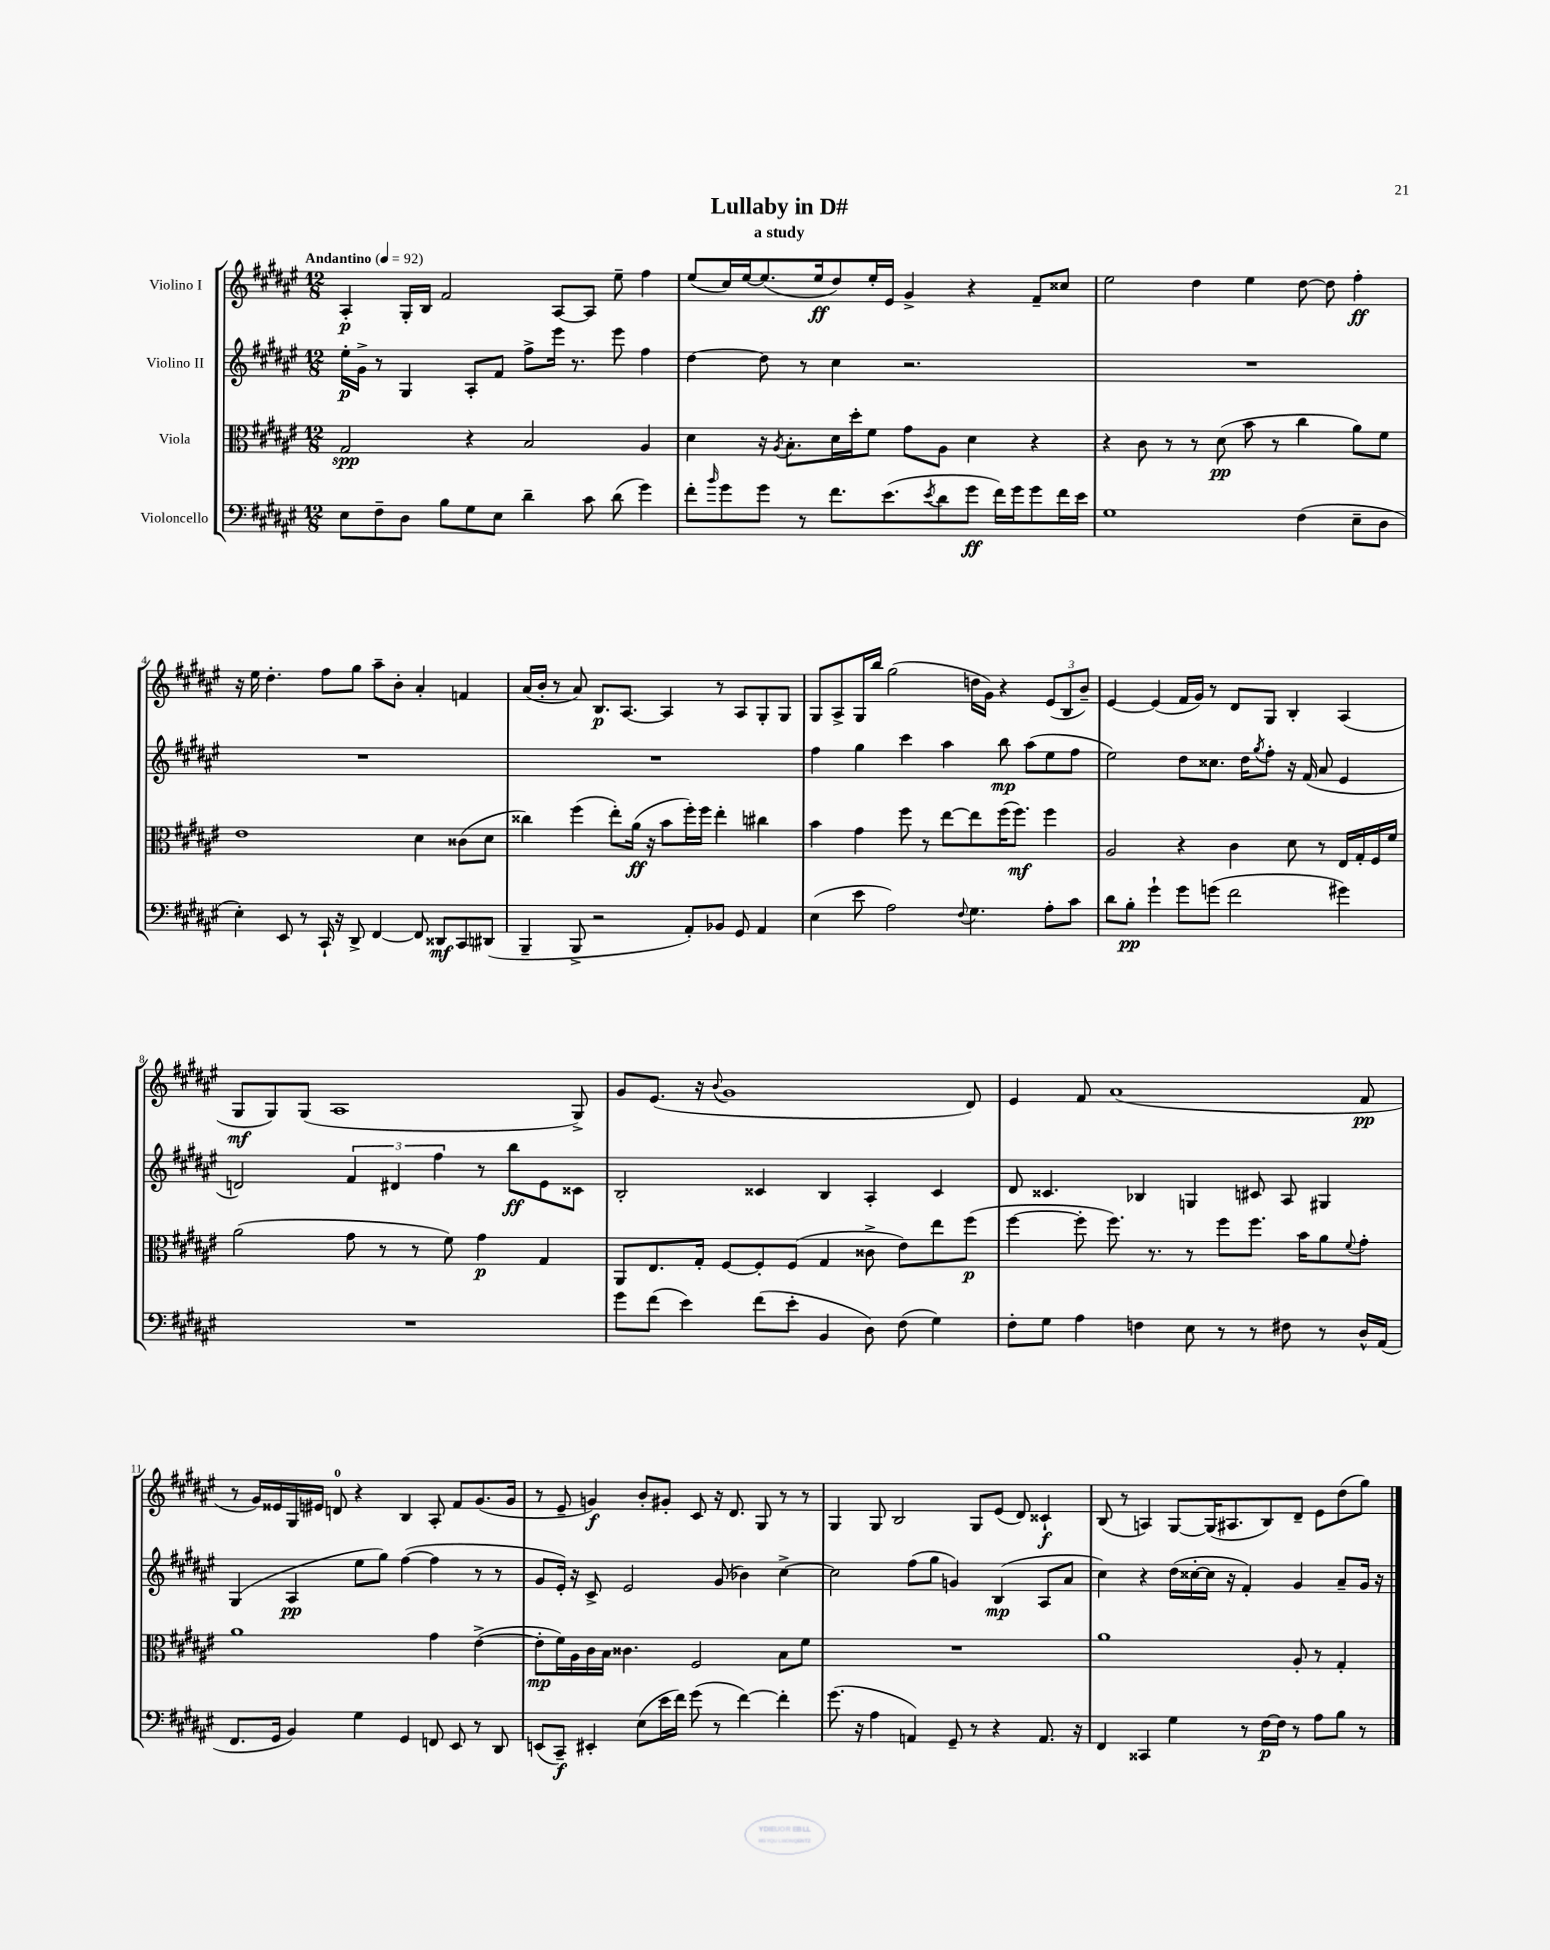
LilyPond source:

\header { title = "Lullaby in D#" subtitle = "a study" }
<<
\new StaffGroup <<
\new Staff = "s0" \with { instrumentName = "Violino I" } {
    \clef treble \key fis \major \numericTimeSignature \time 12/8 \tempo "Andantino" 4 = 92
    ais4-.\p gis16-. b16 fis'2 ais8~ ais8 eis''8-- fis''4 |
    eis''8( cis''16) eis''16~ eis''8.( eis''16\ff dis''8) eis''16-. eis'16 gis'4-> r4 fis'8-- cisis''8 |
    eis''2 dis''4 eis''4 dis''8~ dis''8 fis''4-.\ff |
    r16 eis''16 dis''4.-. fis''8 gis''8 ais''8-- b'8-. ais'4-. f'4 |
    ais'16( b'16-. r8 ais'8) b8.\p ais8.~ ais4 r8 ais8 gis8-. gis8 |
    gis8 ais8-> gis16 b''16 gis''2( d''16 gis'16) r4 \tuplet 3/2 { eis'8( b8 b'8--) } |
    eis'4~ eis'4( fis'16 gis'16) r8 dis'8 gis8 b4-. ais4( |
    gis8\mf gis8) gis8( ais1 gis8->) |
    gis'8 eis'8.( r16 \appoggiatura { b'8 } gis'1 dis'8) |
    eis'4 fis'8 ais'1( fis'8\pp |
    r8 gis'16) eisis'16 gis16 eis'16 d'8-0 r4 b4 ais8-. fis'8 gis'8.( gis'16 |
    r8 eis'8-- g'4\f) b'8-. gis'8-. cis'8 r16 dis'8. gis8 r8 r8 |
    gis4 gis8 b2 gis8 eis'8( dis'8) cisis'4-!\f |
    b8( r8 a4) gis8~ gis16( ais8. b8) dis'8-- eis'8 dis''8( gis''8) \bar "|." |
}
\new Staff = "s1" \with { instrumentName = "Violino II" } {
    \clef treble \key fis \major \numericTimeSignature \time 12/8
    eis''16-.\p gis'16-> r8 gis4 ais8-. fis'8 fis''8-> eis'''16 r8. eis'''8 fis''4 |
    dis''4~ dis''8 r8 cis''4 r2. |
    R1. |
    R1. |
    R1. |
    fis''4 gis''4 cis'''4 ais''4 b''8\mp ais''8( eis''8 fis''8 |
    eis''2) dis''8 cisis''8. dis''16 \acciaccatura { gis''8 } fis''8-. r16 fis'16( ais'8 eis'4 |
    d'2) \tuplet 3/2 { fis'4 dis'4 fis''4 } r8 b''8\ff eis'8 cisis'8 |
    b2-. cisis'4 b4 ais4-. cisis'4 |
    dis'8 cisis'4. bes4 g4 cis'8 ais8 gis4 |
    gis4( ais4\pp eis''8 gis''8) fis''4~( fis''4 r8 r8 |
    gis'8 eis'16-.) r16 cis'8-> eis'2 gis'8( bes'4) cis''4~-> |
    cis''2 fis''8( gis''8 g'4) b4\mp( ais8 ais'8 |
    cis''4) r4 dis''16( cisis''16~-. cisis''16 r16 fis'4-.) gis'4 ais'8-- gis'16 r16 \bar "|." |
}
\new Staff = "s2" \with { instrumentName = "Viola" } {
    \clef alto \key fis \major \numericTimeSignature \time 12/8
    gis2\spp r4 b2 ais4 |
    dis'4 r16 \acciaccatura { ais8 } b8.-. dis'16 dis''16-. fis'8 gis'8 ais8 dis'4 r4 |
    r4 cis'8 r8 r8 dis'8\pp( b'8 r8 cis''4 ais'8) fis'8 |
    eis'1 dis'4 cisis'8( dis'8 |
    cisis''4) fis''4( eis''8-.) ais'16\ff( r16 b'8 fis''16-.) fis''16 eis''4-. cis''4 |
    b'4 gis'4 fis''8 r8 eis''8~ eis''8 fis''16( fis''8.\mf) fis''4 |
    ais2 r4 cis'4 dis'8 r8 eis16 gis16-. fis16 fis'16 |
    ais'2( gis'8 r8 r8 fis'8) gis'4\p gis4 |
    ais,8 eis8. gis16-. fis8~ fis8-. fis8( gis4 cisis'8-> eis'8) eis''8 fis''8\p( |
    fis''4~ fis''8-. fis''8.) r8. r8 fis''8 fis''8. b'16 ais'8 \appoggiatura { fis'8 } gis'8-. |
    ais'1 gis'4 eis'4~->( |
    eis'8-.\mp fis'16) ais16 cis'16 b16 cisis'4. fis2 b8 fis'8 |
    R1. |
    ais'1 ais8-. r8 gis4-. \bar "|." |
}
\new Staff = "s3" \with { instrumentName = "Violoncello" } {
    \clef bass \key fis \major \numericTimeSignature \time 12/8
    eis8 fis8-- dis8 b8 gis8 eis8 dis'4-- cis'8 dis'8( gis'4) |
    fis'8-. \grace { b'16 } gis'8 gis'8 r8 fis'8. eis'8.( \acciaccatura { eis'8 } dis'8 gis'8\ff fis'16) gis'16 gis'8 fis'16 eis'16 |
    gis1 fis4( eis8-- dis8 |
    eis4-.) eis,8 r8 cis,16-! r16 dis,8-> fis,4~ fis,8 disis,8\mf cis,8 dis,8( |
    b,,4-- b,,8-> r2 ais,8-.) bes,8 gis,8 ais,4 |
    eis4( eis'8 ais2) \appoggiatura { fis8 } gis4. ais8-. cis'8 |
    dis'8 b8-.\pp gis'4-! gis'8 g'8( fis'2 gis'4) |
    R1. |
    gis'8 fis'8( eis'4) fis'8( eis'8-. b,4 dis8) fis8( gis4) |
    fis8-. gis8 ais4 f4 eis8 r8 r8 fis8 r8 dis16-^ ais,16( |
    fis,8. gis,16 b,4) gis4 gis,4 f,8 eis,8 r8 dis,8 |
    e,8( cis,8--\f) eis,4-. eis8( eis'16 fis'16) gis'8( r8 fis'4~) fis'4-. |
    gis'8.( r16 ais4 a,4) gis,8-- r8 r4 a,8. r16 |
    fis,4 cisis,4 gis4 r8 fis16~\p fis16 r8 ais8 b8 r8 \bar "|." |
}
>>
>>
